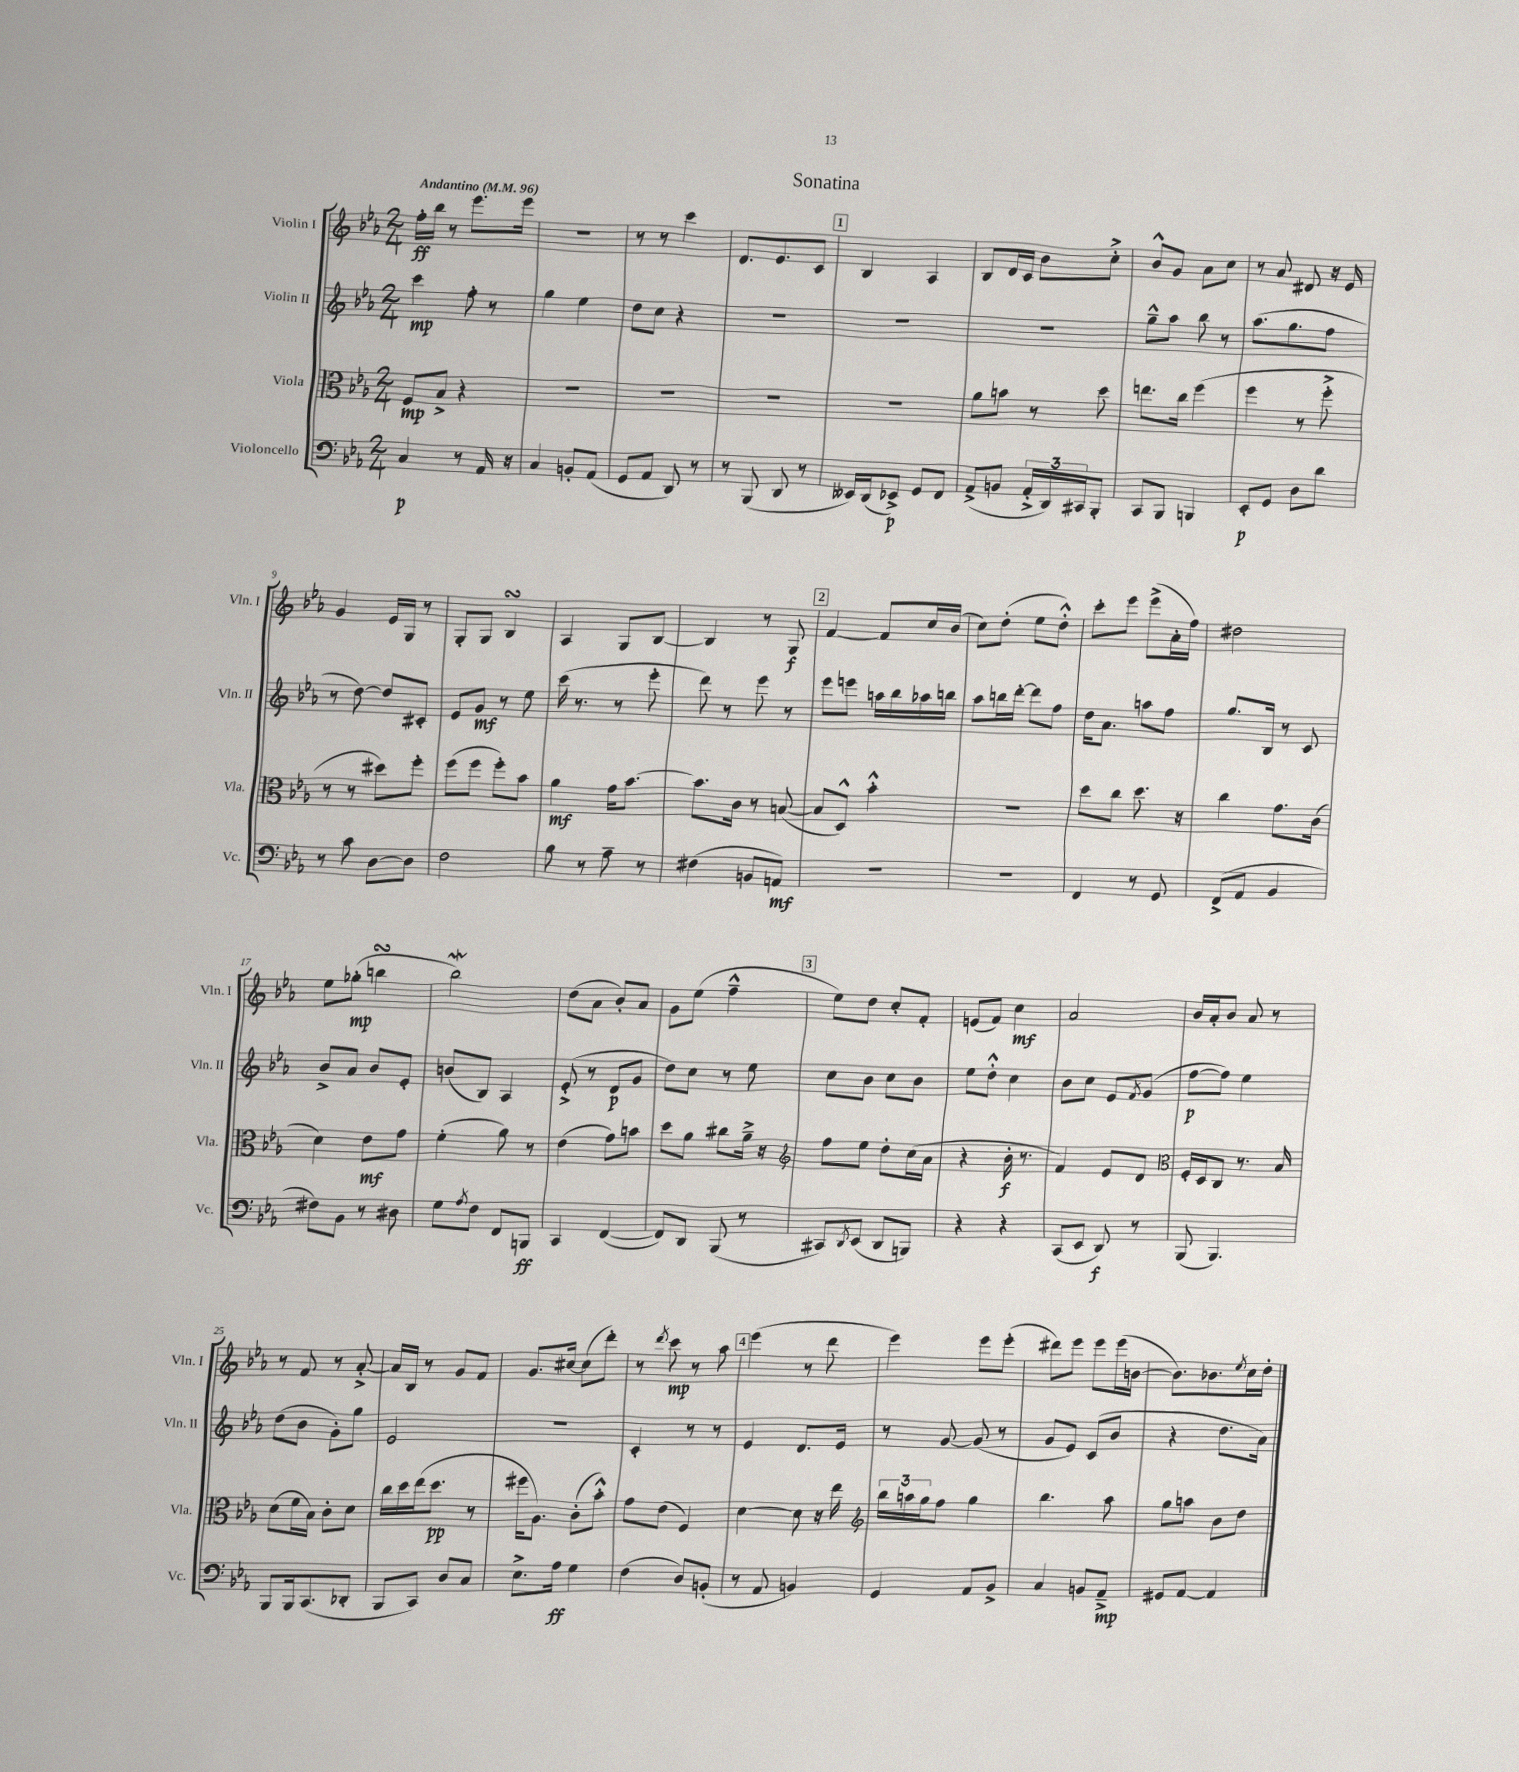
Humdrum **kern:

**kern	**dynam	**kern	**dynam	**kern	**dynam	**kern	**dynam
*part4	*part4	*part3	*part3	*part2	*part2	*part1	*part1
*staff4	*staff4	*staff3	*staff3	*staff2	*staff2	*staff1	*staff1
*I"Violoncello	*	*I"Viola	*	*I"Violin II	*	*I"Violin I	*
*I'Vc.	*	*I'Vla.	*	*I'Vln. II	*	*I'Vln. I	*
*clefF4	*	*clefC3	*	*clefG2	*	*clefG2	*
*k[b-e-a-]	*	*k[b-e-a-]	*	*k[b-e-a-]	*	*k[b-e-a-]	*
*M2/4	*	*M2/4	*	*M2/4	*	*M2/4	*
*MM96	*	*MM96	*	*MM96	*	*MM96	*
=1	=1	=1	=1	=1	=1	=1	=1
!	!	!	!	!	!	!LO:TX:a:B:t=Andantino	!
4C/	p	8F/L	mp	4ccc\	mp	16ff'\LL	ff
.	.	.	.	.	.	16bb-\JJ	.
.	.	8B-^/J	.	.	.	8r	.
8r	.	4r	.	8ff'\	.	8.eee-\L	.
16AA-/	.	.	.	8r	.	.	.
16r	.	.	.	.	.	16eee-\Jk	.
=2	=2	=2	=2	=2	=2	=2	=2
4C/	.	2r	.	4gg\	.	2r	.
8BBn'/L	.	.	.	4ee-\	.	.	.
(8AA-/J	.	.	.	.	.	.	.
=3	=3	=3	=3	=3	=3	=3	=3
8GG/L	.	2r	.	8dd\L	.	8r	.
8AA-/J	.	.	.	8cc\J	.	8r	.
8DD/)	.	.	.	4r	.	4ccc\	.
8r	.	.	.	.	.	.	.
=4	=4	=4	=4	=4	=4	=4	=4
8r	.	2r	.	2r	.	8.d/L	.
(8BBB-/	.	.	.	.	.	.	.
.	.	.	.	.	.	8.e-/	.
8DD/	.	.	.	.	.	.	.
8r	.	.	.	.	.	8c/J	.
!!LO:REH:place=s1:t=1
=5	=5	=5	=5	=5	=5	=5	=5
16EE--X/LL)	.	2r	.	2r	.	4B-/	.
(16DD/J	.	.	.	.	.	.	.
8EE-X^/J)	p	.	.	.	.	.	.
8GG/L	.	.	.	.	.	4A-/	.
8FF/J	.	.	.	.	.	.	.
=6	=6	=6	=6	=6	=6	=6	=6
(8AA-^/L	.	8a-\L	.	2r	.	8B-/L	.
8BBn/J	.	8bn\J	.	.	.	16d/L	.
.	.	.	.	.	.	16c/JJ	.
24AA-'^/LL	.	8r	.	.	.	8b-\L	.
24DD/)	.	.	.	.	.	.	.
24CC#X/J	.	.	.	.	.	.	.
8BBB-'/J	.	8dd\	.	.	.	8cc'^\J	.
=7	=7	=7	=7	=7	=7	=7	=7
8CC/L	.	8.een\L	.	8gg~^^\L	.	8b-^^/L	.
8BBB-/J	.	.	.	8aa-\J	.	8g/J	.
.	.	16cc\Jk	.	.	.	.	.
4BBBn/	.	(4ff\	.	8bb-\	.	8a-\L	.
.	.	.	.	8r	.	8cc\J	.
=8	=8	=8	=8	=8	=8	=8	=8
8EE-'/L	p	4ff\	.	(8.aa-\L	.	8r	.
8GG/J	.	.	.	.	.	8a-/	.
.	.	.	.	8.gg\	.	.	.
8D\L	.	8r	.	.	.	8d#X/	.
8d\J	.	8ff'^\	.	8ff\J	.	16r	.
.	.	.	.	.	.	16e-/	.
!!LO:LB:g=z
=9	=9	=9	=9	=9	=9	=9	=9
8r	.	8r	.	8r	.	4g/	.
8c\	.	8r	.	[8dd\)	.	.	.
[8D\L	.	8dd#X\L)	.	8dd/L]	.	16e-/LL	.
.	.	.	.	.	.	16G/JJ	.
8D\J]	.	8ff'\J	.	8c#X'/J	.	8r	.
=10	=10	=10	=10	=10	=10	=10	=10
2F\	.	(8ff\L	.	8e-/L	.	8G'/L	.
.	.	8ff\J	.	8g/J	mf	8G/J	.
.	.	8ff'\L)	.	8r	.	4B-sSSS/	.
.	.	8b-\J	.	8ee-\	.	.	.
=11	=11	=11	=11	=11	=11	=11	=11
8B-\	.	4a-\	mf	(16ccc\	.	4A-/	.
.	.	.	.	8.r	.	.	.
8r	.	.	.	.	.	.	.
8A-~\	.	16g\KL	.	8r	.	8G/L	.
.	.	[8.b-\J	.	.	.	.	.
8r	.	.	.	8eee-'\	.	[8B-/J	.
=12	=12	=12	=12	=12	=12	=12	=12
(4F#X\	.	8.b-\L]	.	8ddd\)	.	4B-/]	.
.	.	.	.	8r	.	.	.
.	.	16c\Jk	.	.	.	.	.
8BBn/L	.	8r	.	8eee-\	.	8r	.
8AAn/J)	mf	([8Bn/	.	8r	.	8G/	f
!!LO:REH:place=s1:t=2
=13	=13	=13	=13	=13	=13	=13	=13
2r	.	8B/L]	.	8eee-\L	.	[4f/	.
.	.	8D^^/J)	.	8eeen\J	.	.	.
.	.	4b-'^^\	.	16aan\LL	.	8f/L]	.
.	.	.	.	16bb-\	.	.	.
.	.	.	.	16aa-X\	.	16cc/L	.
.	.	.	.	16bbn\JJ	.	(16b-/JJ	.
=14	=14	=14	=14	=14	=14	=14	=14
2r	.	2r	.	8aa-\L	.	8cc\L)	.
.	.	.	.	16bbn\L	.	(8dd'\J	.
.	.	.	.	[16ddd'\JJ	.	.	.
.	.	.	.	8ddd\L]	.	8ee-\L	.
.	.	.	.	8ff\J	.	8dd'^^\J)	.
=15	=15	=15	=15	=15	=15	=15	=15
4FF/	.	8dd\L	.	16dd\KL	.	8ccc'\L	.
.	.	.	.	8.a-\J	.	.	.
.	.	8cc\J	.	.	.	8eee-\J	.
8r	.	8.dd\	.	8aan\L	.	(8eee-^\L	.
8GG/	.	.	.	8ff\J	.	16a-'\L	.
.	.	16r	.	.	.	16ff\JJ)	.
=16	=16	=16	=16	=16	=16	=16	=16
(8FF^/L	.	4cc\	.	8.gg/L	.	2dd#X\	.
8AA-/J	.	.	.	.	.	.	.
.	.	.	.	16B-/Jk	.	.	.
4BB-/	.	8.g\L	.	8r	.	.	.
.	.	.	.	8c/	.	.	.
.	.	(16c\Jk	.	.	.	.	.
!!LO:LB:g=z
=17	=17	=17	=17	=17	=17	=17	=17
8F#X\L)	.	4d\)	.	8b-^/L	.	8ee-\L	.
8BB-\J	.	.	.	8a-/J	.	(8gg-X'\J	mp
8r	.	8e-\L	mf	8b-/L	.	4bbnsSsS\	.
8D#X\	.	8g\J	.	8e-'/J	.	.	.
=18	=18	=18	=18	=18	=18	=18	=18
8G\L	.	(4f'\	.	(8bn/L	.	2bb-W\)	.
8qA-/	.	.	.	.	.	.	.
8F\J	.	.	.	8B-/J)	.	.	.
8FF/L	.	8a-\)	.	4A-/	.	.	.
8BBBn/J	ff	8r	.	.	.	.	.
=19	=19	=19	=19	=19	=19	=19	=19
4CC/	.	(4e-\	.	(8e-'^/	.	(8dd\L	.
.	.	.	.	8r	.	8a-\J	.
([4FF/	.	8g\L)	.	8d/L	p	8b-'/L)	.
.	.	8bn\J	.	8g/J	.	8a-/J	.
=20	=20	=20	=20	=20	=20	=20	=20
8FF/L])	.	8dd\L	.	8dd\L)	.	8g\L	.
8DD/J	.	8a-\J	.	8cc\J	.	(8ee-\J	.
(8BBB-/	.	8cc#X\L	.	8r	.	4ff~^^\	.
8r	.	16a-~^\Jk	.	8ee-\	.	.	.
.	.	16r	.	.	.	.	.
!!LO:REH:place=s1:t=3
=21	=21	=21	=21	=21	=21	=21	=21
*	*	*clefG2	*	*	*	*	*
8CC#X/L)	.	8ff\L	.	8cc\L	.	8ee-\L)	.
8qDD/	.	.	.	.	.	.	.
(8EE-/J	.	8ee-\J	.	8b-\J	.	8dd\J	.
8DD/L	.	8dd'\L	.	8cc\L	.	8cc'/L	.
8BBBn/J)	.	(16cc\L	.	8b-\J	.	8f'/J	.
.	.	16a-\JJ	.	.	.	.	.
=22	=22	=22	=22	=22	=22	=22	=22
4r	.	4r	.	8ee-\L	.	(8en/L	.
.	.	.	.	8dd'^^\J	.	8f/J)	.
4r	.	16b-'\	f	4cc\	.	4cc\	mf
.	.	8.r	.	.	.	.	.
=23	=23	=23	=23	=23	=23	=23	=23
(8CC/L	.	4f/)	.	8b-\L	.	2a-/	.
8EE-/J	.	.	.	8cc\J	.	.	.
8DD/)	f	8e-/L	.	8e-/L	.	.	.
.	.	.	.	8qf/	.	.	.
8r	.	8d/J	.	(8g/J	.	.	.
=24	=24	=24	=24	=24	=24	=24	=24
*	*	*clefC3	*	*	*	*	*
(8BBB-/	.	16F'/LL	.	[8ff\L	p	16b-/LL	.
.	.	16D/J	.	.	.	16a-'/J	.
4.BBB-/)	.	8C/J	.	8ff\J])	.	8b-/J	.
.	.	8.r	.	4ee-\	.	8a-/	.
.	.	.	.	.	.	8r	.
.	.	16B-/	.	.	.	.	.
!!LO:LB:g=z
=25	=25	=25	=25	=25	=25	=25	=25
8BBB-/L	.	(8d\L	.	(8dd\L	.	8r	.
16BBB-/k	.	16f\L	.	8b-\J	.	8f/	.
(8.CC/	.	16B-\JJ)	.	.	.	.	.
.	.	8c'\L	.	8g'\L)	.	8r	.
8DD-X'/J	.	8d\J	.	8gg\J	.	[8a-'^/	.
=26	=26	=26	=26	=26	=26	=26	=26
8BBB-/L	.	16cc\LL	.	2e-/	.	16a-/LL]	.
.	.	16dd\	.	.	.	16B-/JJ	.
8CC/J)	.	(16ee-\J	.	.	.	8r	.
.	.	8.dd\J	pp	.	.	.	.
8D/L	.	.	.	.	.	8g/L	.
8C/J	.	8r	.	.	.	8f/J	.
=27	=27	=27	=27	=27	=27	=27	=27
8.E-^\L	.	16ff#X\KL	.	2r	.	8.g/L	.
.	.	8.A-\J)	.	.	.	.	.
16A-\Jk	ff	.	.	.	.	[16cc#X/Jk	.
4G\	.	(8c'\L	.	.	.	(8cc#\L]	.
.	.	8b-'^^\J)	.	.	.	8ddd'\J)	.
=28	=28	=28	=28	=28	=28	=28	=28
(4F\	.	8g\L	.	4c'/	.	8r	.
.	.	.	.	.	.	8qddd/	.
.	.	(8e-\J	.	.	.	8ccc\	mp
8D/L)	.	4F/)	.	8r	.	8r	.
(8BBn'/J	.	.	.	8r	.	8aa-\	.
!!LO:REH:place=s1:t=4
=29	=29	=29	=29	=29	=29	=29	=29
8r	.	[4d\	.	4e-/	.	(4eee-\	.
8AA-/	.	.	.	.	.	.	.
4BBn/)	.	8d\]	.	8.d/L	.	8r	.
.	.	16r	.	.	.	8ddd\	.
.	.	16ee-\	.	16e-/Jk	.	.	.
=30	=30	=30	=30	=30	=30	=30	=30
*	*	*clefG2	*	*	*	*	*
4GG/	.	24bb-\LL	.	8r	.	4eee-\)	.
.	.	24aan\	.	.	.	.	.
.	.	24gg\J	.	.	.	.	.
.	.	8ff\J	.	[8g/	.	.	.
8AA-/L	.	4gg\	.	(8g/]	.	8eee-\L	.
8BB-^/J	.	.	.	8r	.	(8eee-'\J	.
=31	=31	=31	=31	=31	=31	=31	=31
4C/	.	4.bb-\	.	8g/L	.	8ddd#X\L)	.
.	.	.	.	8e-/J)	.	8eee-\J	.
8BBn/L	.	.	.	(8c/L	.	8eee-\L	.
8AA-~^/J	mp	8aa-\	.	8b-/J	.	(16eee-\L	.
.	.	.	.	.	.	[16bn\JJ	.
=32	=32	=32	=32	=32	=32	=32	=32
8GG#X/L	.	8gg\L	.	4r	.	8.b\L])	.
[8AA-/J	.	8aan\J	.	.	.	.	.
.	.	.	.	.	.	8.b-X\	.
4AA-/]	.	8b-\L	.	8.dd\L	.	.	.
.	.	.	.	.	.	8qee-/	.
.	.	8dd\J	.	.	.	16cc\L	.
.	.	.	.	16a-\Jk)	.	16dd'\JJ	.
==	==	==	==	==	==	==	==
*-	*-	*-	*-	*-	*-	*-	*-
